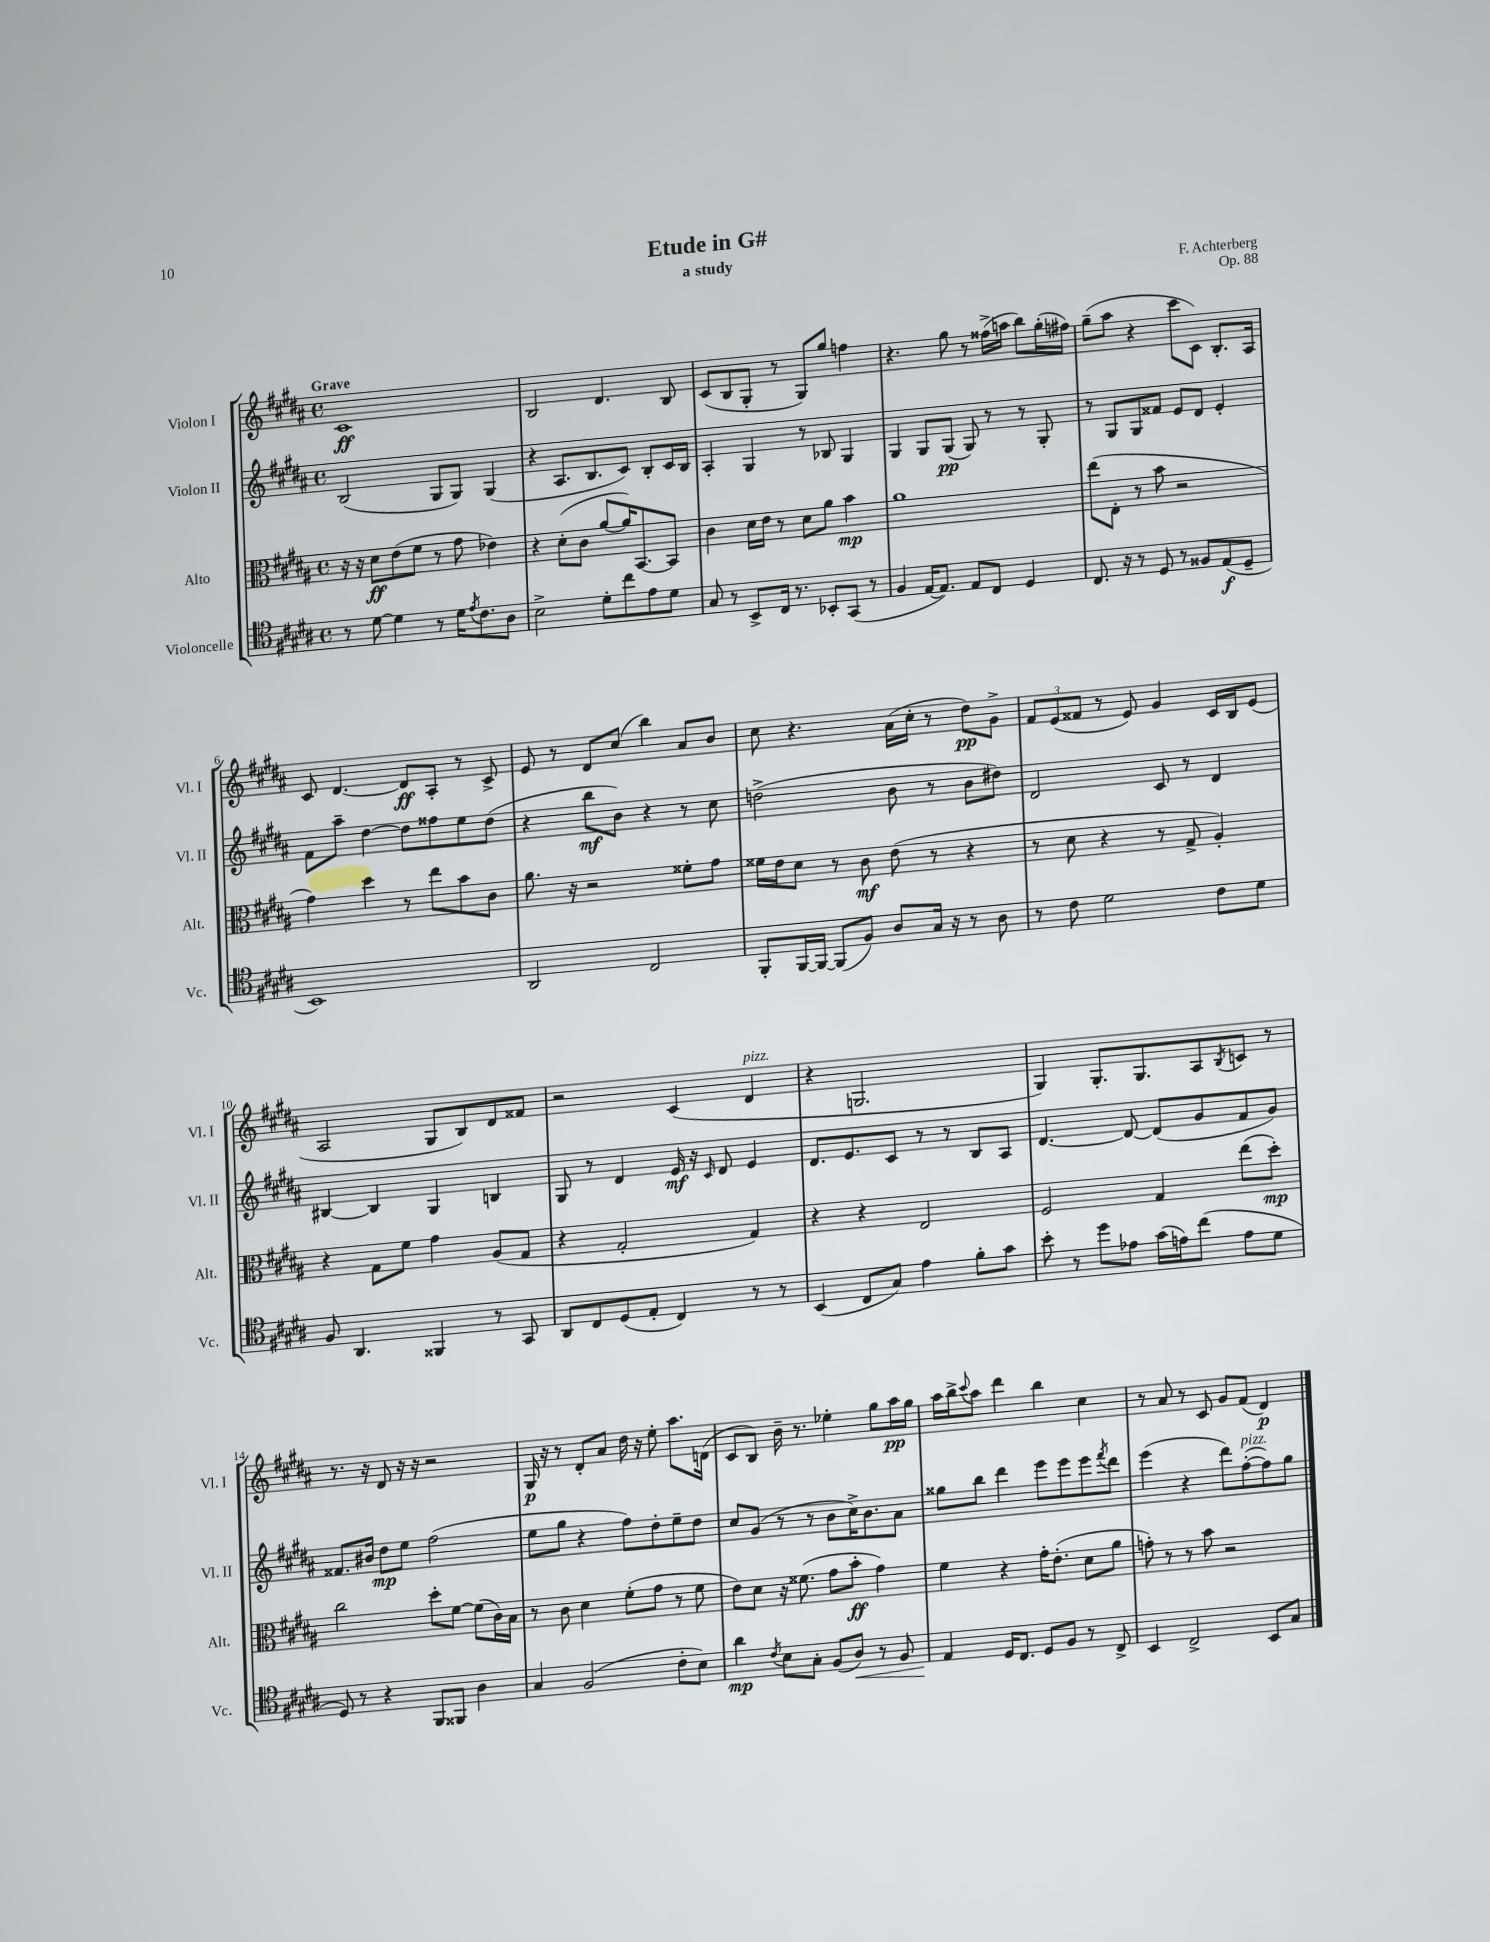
\header { title = "Etude in G#" composer = "F. Achterberg" subtitle = "a study" opus = "Op. 88" }
<<
\new StaffGroup <<
\new Staff = "s0" \with { instrumentName = "Violon I" shortInstrumentName = "Vl. I" } {
    \clef treble \key b \major \defaultTimeSignature \time 4/4 \tempo "Grave"
    cis'1\ff |
    b2 dis'4. b8 |
    cis'8( b8 gis8-. r8 gis8) gis''8 f''4 |
    r4. gis''8 r8 fisis''16->( a''16 b''8) gis''16-.( fis''16) |
    gis''8--( ais''8 r4 cis'''8 cis'8) b8.-. ais16 |
    cis'8 dis'4.~ dis'8\ff ais8-. r8 cis'8-> |
    e'8 r8 dis'8 cis''8( b''4) ais'8 b'8 |
    cis''8 r4. ais'16( cis''16-. r8 dis''8\pp) gis'8-> |
    \tuplet 3/2 { fis'8 e'8( fisis'8 } r8 e'8) gis'4 cis'16 b16 e'8( |
    ais2 gis8 b8) dis'8 fisis'8 |
    r2 cis'4( dis'4^\markup { \italic "pizz." } |
    r4 g2. |
    gis4) gis8.-. gis8. ais8 \acciaccatura { b8 } c'8 r8 |
    r8. r16 dis'8 r16 r16 r2 |
    gis16\p r16 r8 dis'8-. ais'8 dis''16 r16 e''8-. ais''8. d'16( |
    cis'8 b8) b'16-- r8. ees''4-. gis''8 ais''16\pp gis''16 |
    ais''16 b''16-> \appoggiatura { cis'''8 } ais''8 dis'''4 b''4 cis''4 |
    r8 ais'8 r8 cis'8 gis'8 fis'8( dis'4\p) \bar "|." |
}
\new Staff = "s1" \with { instrumentName = "Violon II" shortInstrumentName = "Vl. II" } {
    \clef treble \key b \major \defaultTimeSignature \time 4/4
    b2( gis8 gis8) gis4( |
    r4 ais8. b8. cis'8) b8-. cis'16 b16 |
    ais4-. gis4 r8 bes8 gis4 |
    gis4 gis8 gis8\pp( gis8) r8 r8 gis8-. |
    r8 gis8 gis8 fisis'8 e'8 dis'8 e'4-. |
    fis'8 ais''8-- dis''4~ dis''8 fisis''8 e''8 dis''8( |
    r4 b''8\mf b'8) r4 r8 cis''8 |
    d''2->( b'8 r8 b'8 dis''8) |
    dis'2 cis'8 r8 dis'4 |
    bis4~ bis4 gis4 b4 |
    gis8 r8 dis'4 e'16\mf r16 \grace { cis'16 } dis'8 e'4 |
    dis'8. e'8. cis'8 r8 r8 b8 ais8 |
    dis'4.~ dis'8~ dis'8( gis'8 fis'8 gis'8) |
    fisis'8. bis'16 dis''8\mp e''8 fis''2( |
    e''8 gis''8 r4 fis''8) dis''8-. e''8-- dis''8 |
    cis''8 gis'8( r8 r8 b'8 cis''16->) b'8. ais'8 |
    gisis''8 b''8 dis'''4 e'''8 e'''8 e'''8 \acciaccatura { fis'''8 } dis'''8 |
    e'''4( r4 dis'''8) fis''8~-.^\markup { \italic "pizz." }( fis''8) gis''8 \bar "|." |
}
\new Staff = "s2" \with { instrumentName = "Alto" shortInstrumentName = "Alt." } {
    \clef alto \key b \major \defaultTimeSignature \time 4/4
    r16 r16 dis'8\ff e'8( fis'8 r8 gis'8 ees'4) |
    r4 dis'8-.( cis'8 ais'8~ ais'16) b,8.~ b,8 |
    cis'4 dis'16 e'16 r8 dis'8 ais'8 b'4\mp |
    ais'1 |
    e''8( e8-. r8 b'8 r2 |
    gis'4) dis''4 r8 e''8 b'8 cis'8 |
    ais'8. r16 r2 fisis'8-. gis'8 |
    fisis'16 e'16 dis'8 r8 cis'8\mf e'8( r8 r4 |
    r8 dis'8 r4 r8 gis8-> ais4-.) |
    r4 gis8 fis'8 gis'4 ais8( gis8 |
    r4 gis2-. gis4) |
    r4 r4 e2 |
    fis2 gis4 e''8( dis''8-.\mp) |
    cis''2 dis''8-. fis'8~ fis'8( cis'16) b16 |
    r8 cis'8 dis'4 fis'8-.( gis'8 r8 fis'8 |
    e'8) dis'8 r16 fisis'8.( gis'8 b'8-.\ff gis'4) |
    fis'4 r4 gis'16-. e'8.-.( dis'8 ais'8 |
    g'8-.) r8 r8 b'8 r2 \bar "|." |
}
\new Staff = "s3" \with { instrumentName = "Violoncelle" shortInstrumentName = "Vc." } {
    \clef tenor \key b \major \defaultTimeSignature \time 4/4
    r8 dis'8~ dis'4 r8 dis'16 \acciaccatura { e'8 } cis'8. ais8 |
    b2-> dis'8-. cis''8 e'8 dis'8 |
    gis8 r8 b,8-> cis16 r8. bes,8-. gis,8( r8 |
    fis4 e16~ e8.) e8 cis8 dis4 |
    cis8. r16 r8 dis8 r8 fisis8 e8\f( dis8-- |
    b,1) |
    ais,2 cis2 |
    fis,8-. fis,16~ fis,16~ fis,8( fis8) ais8 gis16 r16 r8 ais8 |
    r8 cis'8 dis'2 cis'8 dis'8 |
    fis8 ais,4. fisis,4 r8 gis,8 |
    ais,8 cis8 dis8( e8-. cis4) r8 r8 |
    b,4( cis8 gis8) e'4 fis'8-. gis'8 |
    b'8-. r8 dis''8 ees'8 gis'16( e'16) cis''8( e'8 dis'8 |
    dis8) r8 r4 fis,8 fisis,8 ais4 |
    gis4 fis2( cis'8-. b8) |
    ais'4\mp \acciaccatura { cis'8 } b8 gis8-. fis8( ais8\<) r8 fis8 |
    e4\! dis16 cis8. dis8 fis8 r8 cis8-> |
    b,4 cis2-> b,8 gis8 \bar "|." |
}
>>
>>
